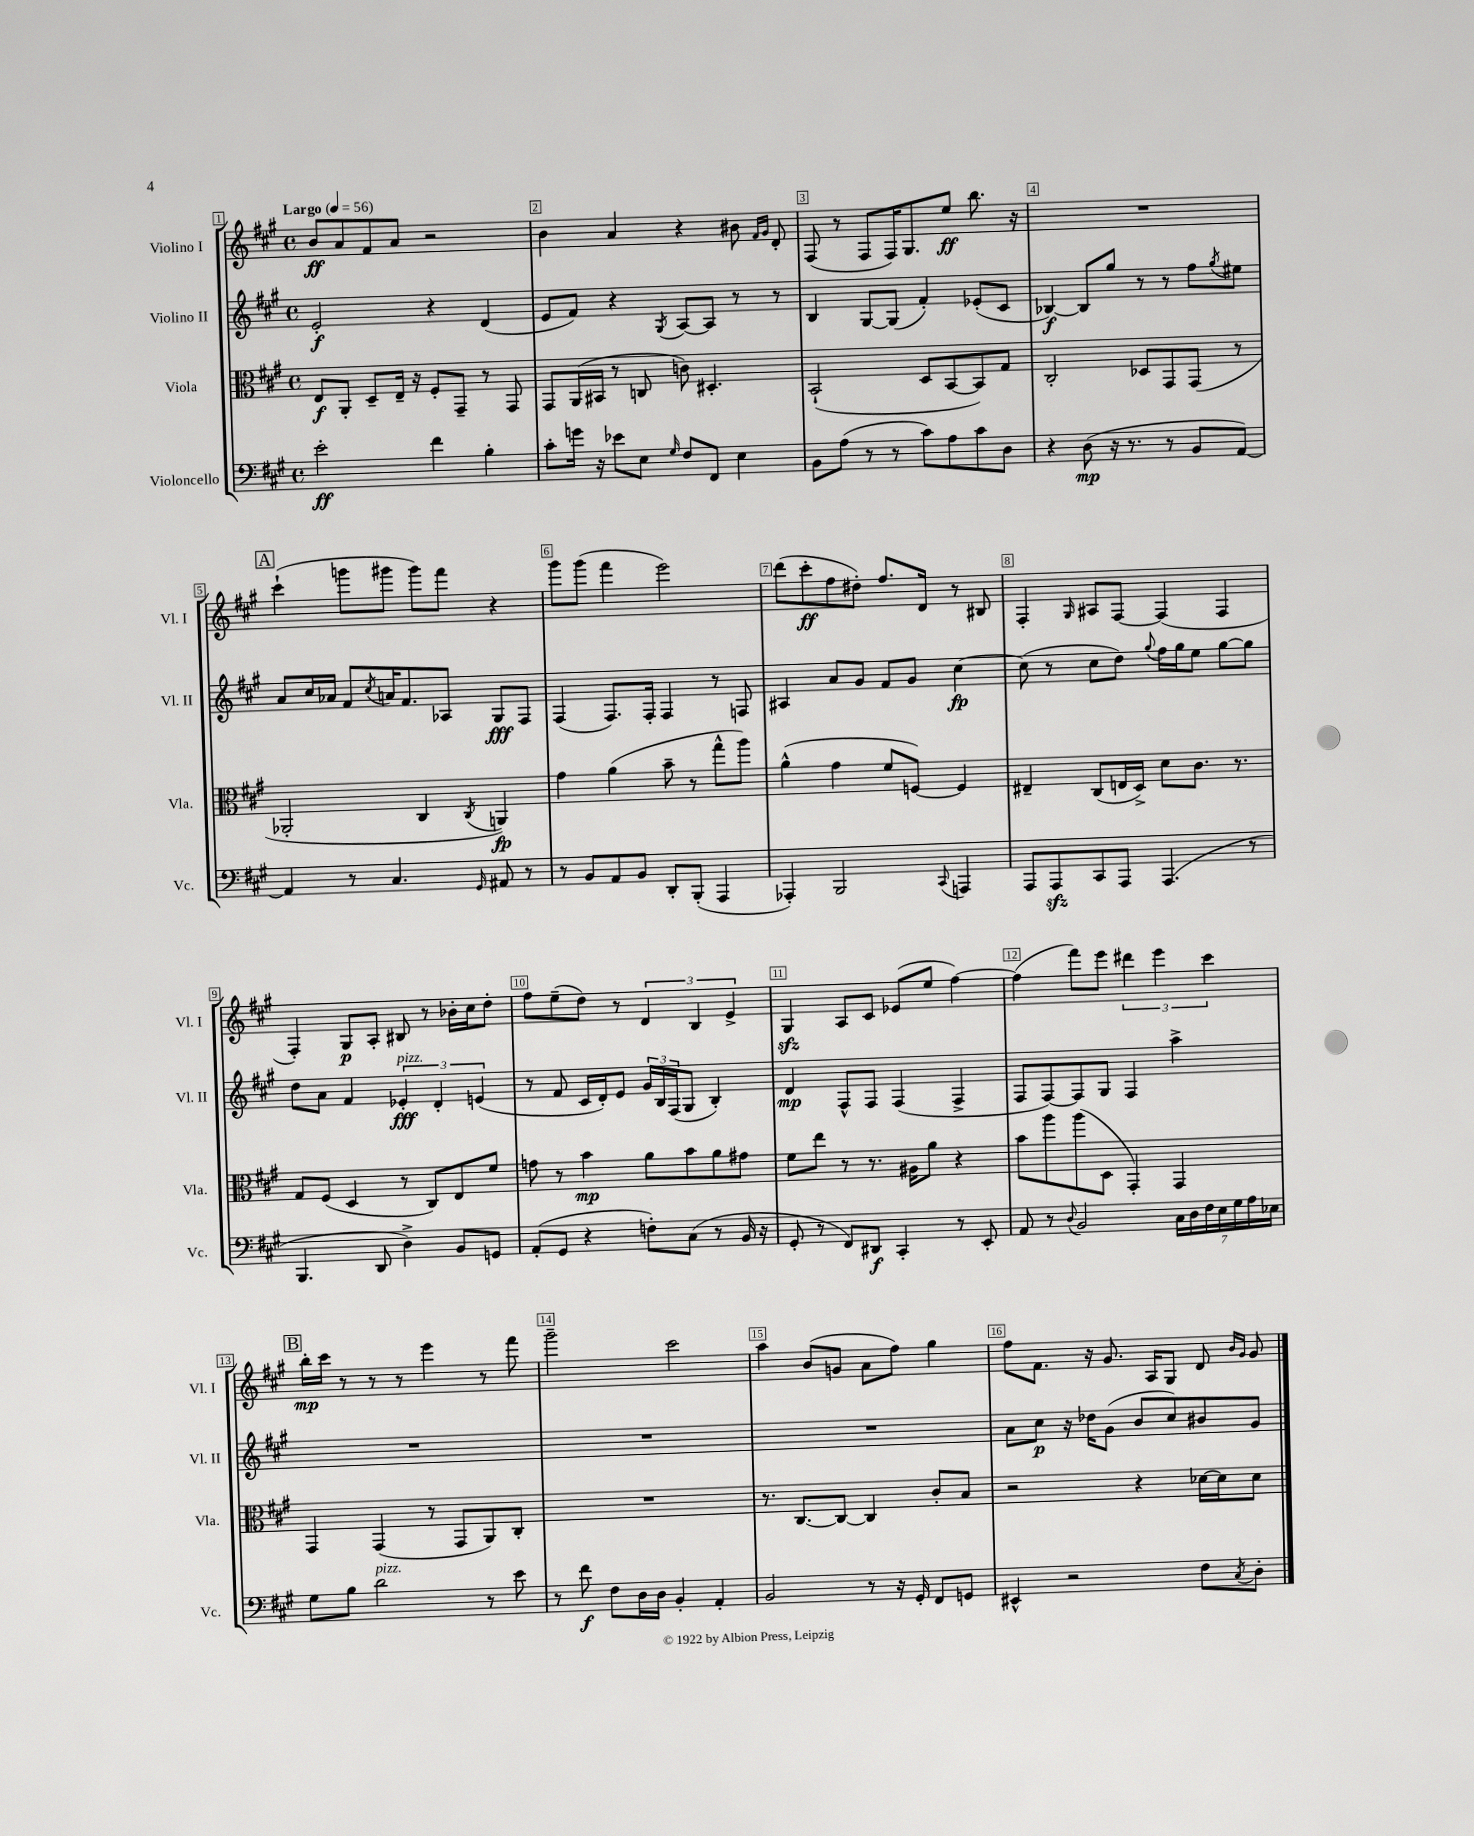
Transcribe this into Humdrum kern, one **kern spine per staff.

**kern	**kern	**kern	**kern
*staff4	*staff3	*staff2	*staff1
*clefF4	*clefC3	*clefG2	*clefG2
*k[f#c#g#]	*k[f#c#g#]	*k[f#c#g#]	*k[f#c#g#]
*M4/4	*M4/4	*M4/4	*M4/4
*met(c)	*met(c)	*met(c)	*met(c)
*MM56	*MM56	*MM56	*MM56
2e'\	8E/L	2e'/	8b/L
.	8AA'/J	.	8a/
.	8D~/L	.	8f#/
.	16E~/Jk	.	8a/J
.	16r	.	.
4f#\	8F#'/L	4r	2r
.	8GG#~/J	.	.
4B'\	8r	(4d/	.
.	8GG#/	.	.
=	=	=	=
8c#'\L	8GG#/L	8e/L	4b\
16g\Jk	(16AA/L	8f#/J)	.
16r	16BB#/JJ	.	.
8e-\L	8r	4r	4a/
8E\J	8C/	.	.
16qqG#/	.	8qG#/	.
8F#/L	8c\)	[8A/L	4r
8FF#/J	4.D#'/	8A/]J	.
4E\	.	8r	8b#\
.	.	.	16qqf#/LL
.	.	.	16qqg#/JJ
.	.	8r	8d'/
=	=	=	=
8BB\L	(2BB`/	4B/	(8F#/
(8A\J	.	.	8r
8r	.	[8G#/L	8F#/L
8r	.	(8G#/]J	16F#/K)
.	.	.	8.G#/
8c#\L)	8D/L	4f#'/)	.
8A\	[8BB/	.	8ee/J
8c#\	8BB/])	(8e-'/L	8.bb\
8D\J	8G#/J	8c#/J	.
.	.	.	16r
=	=	=	=
4r	2C#'/	[4B-/)	1r
(8D\	.	8B-/]L	.
16r	.	8gg#/J	.
8.r	.	.	.
.	8D-/L	8r	.
8r	8GG#/	8r	.
8BB/L	(8GG#/J	8ff#\L	.
.	.	8qgg#/	.
[8AA/J)	8r	8ee#\J	.
=	=	=	=
4AA/]	2AA-'/	8a/L	(4ccc#`\
.	.	16cc#/L	.
.	.	16a-/JJ	.
8r	.	8f#/L	8ggg\L
.	.	8qcc#/	.
4.C#/	.	16a/K	8ggg#\J
.	.	8.f#/	.
.	4C#/	.	8ggg#\L)
.	.	8A-/J	8fff#\J
16qqGG#/	8qC#/	.	.
8AA#/	4AA/)	8G#/L	4r
8r	.	8F#/J	.
=	=	=	=
8r	4g#\	(4F#/	8ggg#\L
8BB/L	.	.	(8ggg#\J
8AA/	(4a\	8.F#/L)	4fff#\
8BB/J	.	.	.
.	.	16F#'/Jk	.
8DD'/L	8b~\	4F#/	2eee\)
(8BBB'/J	8r	.	.
4AAA/	8gg#^^\L	8r	.
.	8aa\J)	8F/	.
=	=	=	=
4AAA-'/)	(4a^^\	4A#/	(8ddd\L
.	.	.	8ccc#'\
2BBB/	4g#\	8a/L	8ff#\
.	.	8g#/J	8dd#'\J)
.	8f#/L	8f#/L	8.ff#/L
.	[8F/J)	8g#/J	.
.	.	.	16d/Jk
8qqCC#/	.	.	.
4AAA/	4F/]	[4cc#\	8r
.	.	.	8B#/
=	=	=	=
8AAA/L	4E#~/	(8cc#\]	4F#'/
8AAA/	.	8r	.
.	.	.	16qqG#/
8CC#/	(8C#/L	8cc#\L	8A#/L
8AAA/J	16E/L	8dd\J)	[8F#/J
.	16D^/JJ)	.	.
.	.	8qqgg#/	.
(4.AAA/	8d\L	16ff#\LL	(4F#/]
.	.	16gg#\J	.
.	8.c#\J	8ee\J	.
.	.	[8gg#\L	4F#/
.	8.r	.	.
8r	.	8gg#\]J	.
=	=	=	=
4.BBB/	8G#/L	8dd\L	4F#'/)
.	(8F#/J	8a\J	.
.	4D/	4f#/	8G#/L
8DD/	.	.	8A'/J
4D^\)	8r	6e-'/	8B#/
.	8C#/L)	.	8r
.	.	6d'/	.
8BB/L	8E/	.	16b-'\LL
.	.	.	16cc#\J
.	.	(6e/	.
8GG/J	8f#/J	.	8dd'\J
=	=	=	=
(8AA'/L	8g\	8r	8ff#\L
8GG#/J	8r	8f#/	(8ee~\
4r	4b\	16c#/LL	8dd\J)
.	.	16d'/J)	.
.	.	8e/J	8r
8F'\L)	8a\L	24g#/LL	6d/
.	.	24B/	.
.	.	(24F#/J	.
(8C#\J	8b\	8G#/J	.
.	.	.	6B/
8r	8a\	4B'/)	.
.	.	.	6e^/
16BB/	8g#\J	.	.
16r	.	.	.
=	=	=	=
8GG#'/	8f#\L	4d/	4G#/
8r	8ee\J	.	.
8FF#/L)	8r	8F#^^/L	8A/L
8DD#/J	8.r	8F#/J	8c#/J
4CC#'/	.	(4F#/	(8e-/L
.	16A#\LK	.	.
.	8a\J	.	8ee/J
8r	4r	4F#^/	[4ff#\)
8EE'/	.	.	.
=	=	=	=
8AA/	8b\L	8F#/L	(4ff#\]
8r	8aa\	[8F#/)	.
8qqD/	.	.	.
2BB/	(8aa\	8F#/]	8fff#\L)
.	8D\J	8G#/J	8eee\J
.	4GG#'/)	4F#/	6ddd#\
.	.	.	6eee\
28C#\LL	4GG#/	4aa^\	.
28D\	.	.	.
28F#\	.	.	.
.	.	.	6ccc#\
28E\	.	.	.
28G#\	.	.	.
28A\	.	.	.
28E-\JJ	.	.	.
=	=	=	=
8G#\L	4GG#/	1r	16bb'\LL
.	.	.	16ccc#\JJ
8B\J	.	.	8r
2d\	(4GG#/	.	8r
.	.	.	8r
.	8r	.	4eee\
.	8GG#/L	.	.
8r	8AA/)	.	8r
8e\	8C#'/J	.	8fff#\
=	=	=	=
8r	1r	1r	2ggg#~\
8f#\	.	.	.
8F#\L	.	.	.
16D\L	.	.	.
16D\JJ	.	.	.
4BB'/	.	.	2ccc#\
4AA'/	.	.	.
=	=	=	=
2BB/	8.r	1r	4aa\
.	[8.C#/L	.	.
.	.	.	(8b/L
.	8C#/_J	.	8g/J
8r	4C#/]	.	8a\L
16r	.	.	8ff#\J)
16GG#'/	.	.	.
8FF#/L	8c#'/L	.	4gg#\
8GG/J	8B/J	.	.
=	=	=	=
4EE#^^/	2r	8a\L	8ff#\L
.	.	8cc#\J	8.f#\J
2r	.	16r	.
.	.	16dd-\LK	16r
.	.	(8g#\J	8.g#/
.	4r	8b/L	.
.	.	.	16A/LK
.	.	8cc#/)	8G#/J
8F#\L	[16d-\LL	8b#/	8d/
.	16d-\]J	.	.
.	.	.	16qqb/LL
8qC#/	.	.	16qqg#/JJ
8D'\J	8d-\J	8g#/J	8g#/
==	==	==	==
*-	*-	*-	*-
